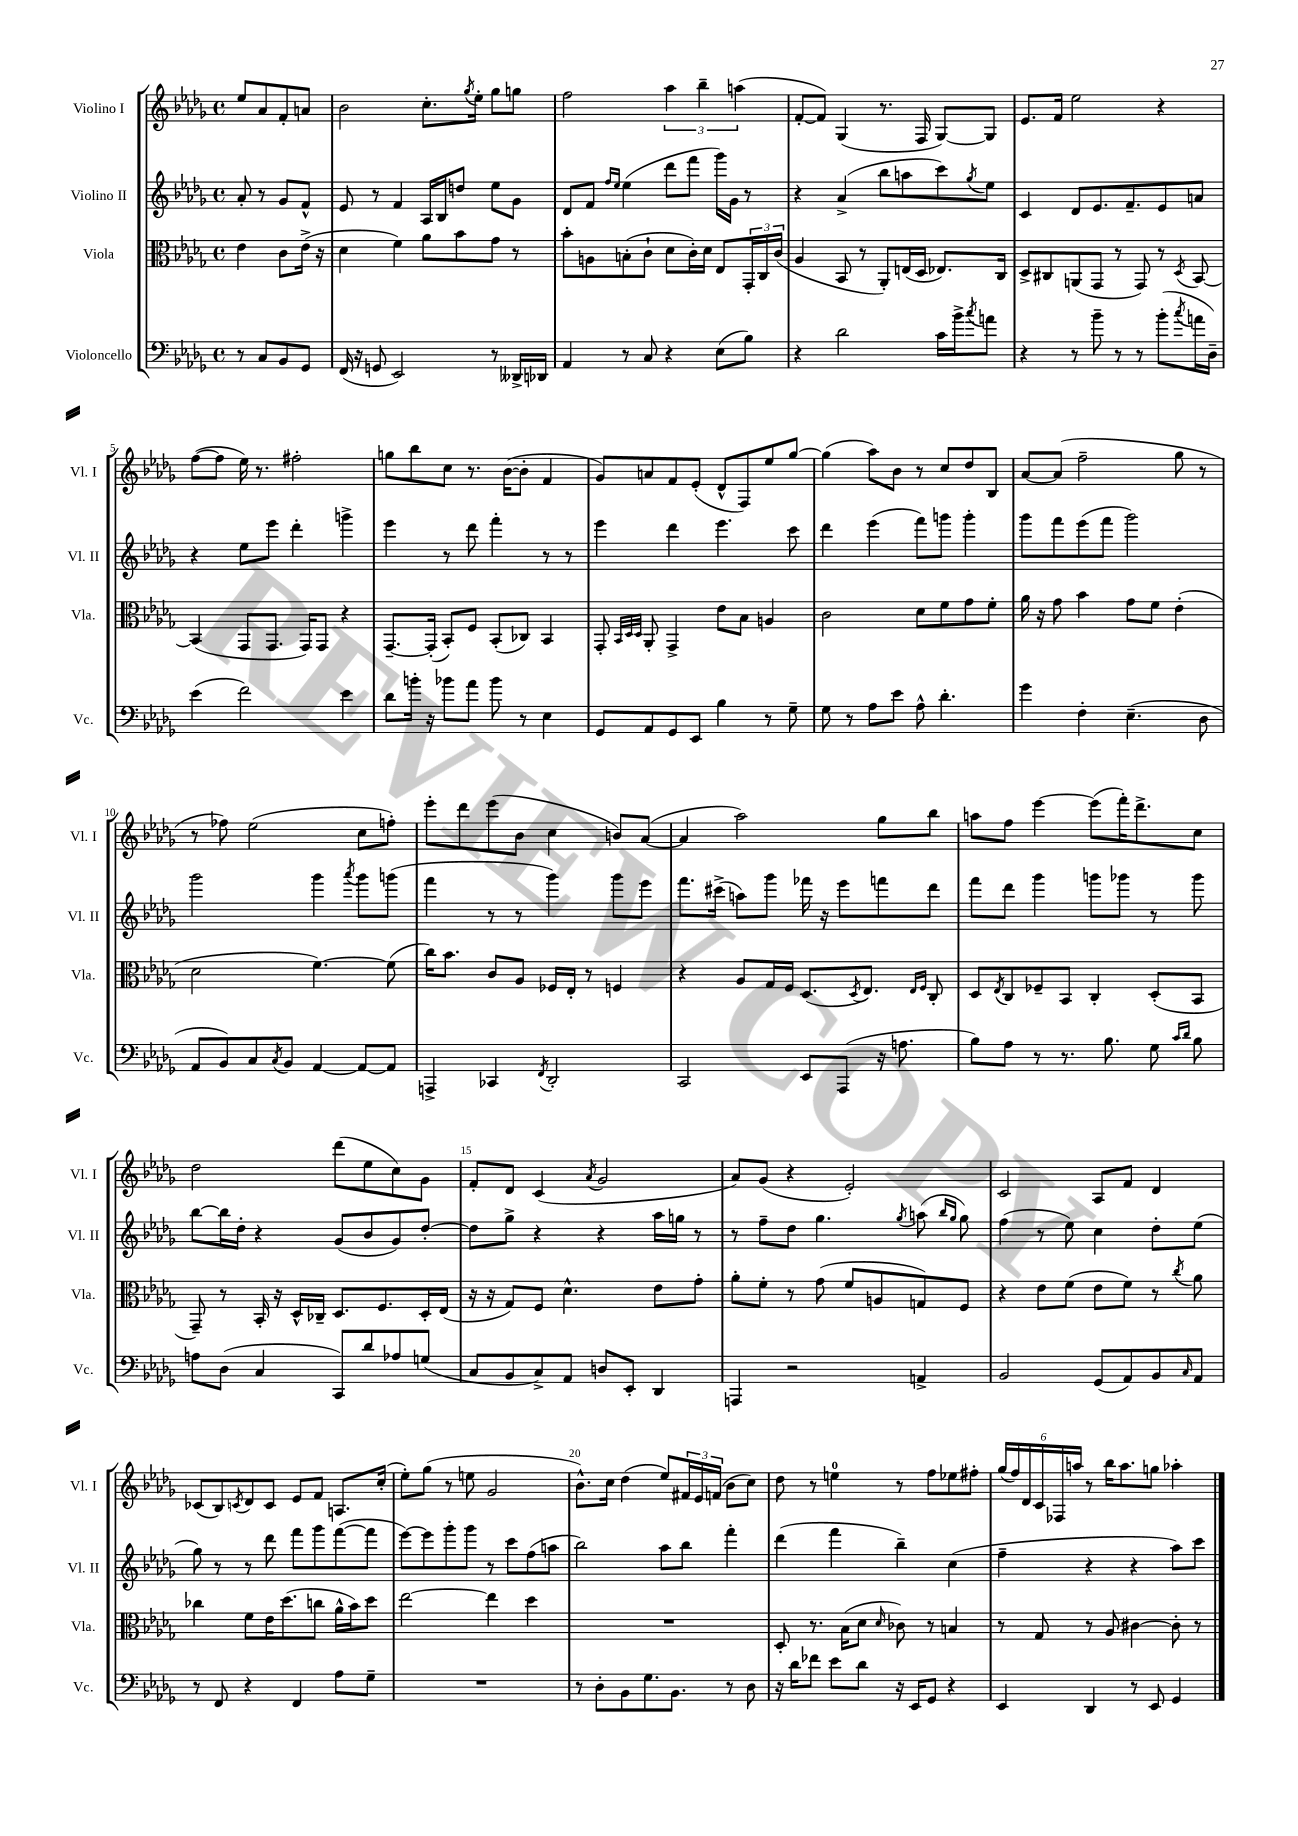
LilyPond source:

<<
\new StaffGroup <<
\new Staff = "s0" \with { instrumentName = "Violino I" shortInstrumentName = "Vl. I" } {
    \clef treble \key des \major \defaultTimeSignature \time 4/4 \partial 2
    ees''8 aes'8 f'8-. a'8 |
    bes'2 c''8.-. \acciaccatura { ges''8 } ees''16-. ges''8 g''8 |
    f''2 \tuplet 3/2 { aes''4 bes''4-- a''4( } |
    f'8~-. f'8) ges4( r8. f16 ges8~) ges8 |
    ees'8. f'16 ees''2 r4 |
    f''8~( f''8 ees''16) r8. fis''2-. |
    g''8 bes''8 c''8 r8. bes'16~( bes'8-. f'4 |
    ges'8) a'8 f'8 ees'8-.( des'8-^ f8) ees''8 ges''8~ |
    ges''4( aes''8) bes'8 r8 c''8 des''8 bes8 |
    aes'8~ aes'8( f''2-- ges''8 r8 |
    r8 fes''8) ees''2( c''8 f''8-.) |
    ees'''8-. des'''8 ees'''8( bes'8 c''4 b'8) aes'8~( |
    aes'4 aes''2) ges''8 bes''8 |
    a''8 f''8 ees'''4~ ees'''8( f'''16-.) des'''8.-> c''8 |
    des''2 des'''8( ees''8 c''8) ges'8 |
    f'8-. des'8 c'4( \acciaccatura { aes'8 } ges'2 |
    aes'8) ges'8( r4 ees'2-.) |
    c'2 aes8 f'8 des'4 |
    ces'8( bes8) \acciaccatura { c'8 } des'8 c'8 ees'8 f'8 a8. c''16-.( |
    ees''8-.) ges''8( r8 e''8 ges'2 |
    bes'8.-^) c''16 des''4( ees''8) \tuplet 3/2 { fis'16 ees'16 f'16( } bes'8 c''8) |
    des''8 r8 e''4-0 r8 f''8 ees''8 fis''8-. |
    \tuplet 6/4 { ges''16( f''16) des'16 c'16 fes16 a''16 } r8 bes''16 a''8. g''8 aes''4-. \bar "|." |
}
\new Staff = "s1" \with { instrumentName = "Violino II" shortInstrumentName = "Vl. II" } {
    \clef treble \key des \major \defaultTimeSignature \time 4/4 \partial 2
    aes'8-. r8 ges'8 f'8-^ |
    ees'8 r8 f'4 aes16 bes16 d''8 ees''8 ges'8 |
    des'8 f'8 \grace { f''16 ees''16 } ees''4( des'''8 f'''8 ges'''16) ges'16 r8 |
    r4 aes'4->( bes''8 a''8 c'''8) \acciaccatura { ges''8 } ees''8 |
    c'4 des'8 ees'8. f'8.-- ees'8 a'8 |
    r4 ees''8 ees'''8 des'''4-. g'''4-> |
    ees'''4 r8 des'''8 f'''4-. r8 r8 |
    ees'''4 des'''4 ees'''4. c'''8 |
    des'''4 ees'''4( f'''8) g'''8 g'''4-. |
    ges'''8 f'''8 ees'''8( f'''8 ges'''2) |
    ges'''2 ges'''4 \acciaccatura { aes'''8 } ges'''8 g'''8( |
    f'''4 r8 r8 ges'''4) ges'''8 ees'''8 |
    f'''8. cis'''16->( a''8) ges'''8 fes'''16 r16 ees'''8 f'''8 des'''8 |
    f'''8 des'''8 ges'''4 g'''8 ges'''8 r8 ges'''8 |
    bes''8~ bes''16 des''16-. r4 ges'8( bes'8 ges'8) des''8~-. |
    des''8 ges''8-> r4 r4 aes''16 g''16 r8 |
    r8 f''8-- des''8 ges''4. \acciaccatura { ges''8 } a''8( \grace { bes''16 ges''16 } ges''8) |
    f''4( r8 ees''8) c''4 des''8-. ees''8( |
    ges''8) r8 r8 des'''8 f'''8 ges'''8 f'''8~( f'''8 |
    ees'''8~) ees'''8 ges'''8-. ges'''8 r8 c'''8 f''8( a''8 |
    bes''2) aes''8 bes''8 f'''4-. |
    des'''4( f'''4 bes''4--) c''4( |
    f''4-- r4 r4 aes''8) c'''8 \bar "|." |
}
\new Staff = "s2" \with { instrumentName = "Viola" shortInstrumentName = "Vla." } {
    \clef alto \key des \major \defaultTimeSignature \time 4/4 \partial 2
    ees'4 c'8 ees'16->( r16 |
    des'4 f'4) aes'8 bes'8 ges'8 r8 |
    bes'8-. a8 b8-.( c'8-! des'8 c'16-.) des'16 ees8 \tuplet 3/2 { ges,16-. c16 c'16( } |
    aes4 bes,8 r8 aes,8-.) e16( des16 ees8.) c16 |
    des8-> cis8 a,8( ges,8 r8 ges,8) r8 \acciaccatura { des8 } bes,8~ |
    bes,4( ges,8 ges,8. ges,16) ges,8 r4 |
    ges,8.~-- ges,16-.( bes,8-.) f8 bes,8-.( ces8) bes,4 |
    ges,8-. \grace { bes,32 des32 des32 } aes,8-. ges,4-> ees'8 bes8 a4 |
    c'2 des'8 f'8 ges'8 f'8-. |
    aes'16 r16 ges'8 bes'4 ges'8 f'8 ees'4-.( |
    des'2 f'4.~) f'8( |
    c''16) bes'8. c'8 aes8 fes16 ees16-. r8 f4 |
    r4 aes8 ges16 f16 des8.( \acciaccatura { des8 } ees8.) \grace { ees16 f16 } c8-. |
    des8 \acciaccatura { ees8 } c8 fes8-- bes,8 c4-. des8-.( bes,8 |
    ges,8--) r8 bes,16-. r16 des16-^ ces16-- des8. f8. des16-. ees16( |
    r16 r16 ges8) f8 des'4.-^ ees'8 ges'8-. |
    aes'8-. f'8-. r8 ges'8( f'8 a8 g8) f8 |
    r4 ees'8 f'8( ees'8 f'8) r8 \acciaccatura { c''8 } aes'8 |
    ces''4 f'8 ees'16 des''8.( c''8 aes'16-^ bes'16) des''8 |
    ees''2~ ees''4 des''4 |
    R1 |
    des8-. r8. bes16( des'8 \grace { des'16 } ces'8) r8 b4 |
    r8 ges8 r8 aes8 cis'4~ cis'8-. r8 \bar "|." |
}
\new Staff = "s3" \with { instrumentName = "Violoncello" shortInstrumentName = "Vc." } {
    \clef bass \key des \major \defaultTimeSignature \time 4/4 \partial 2
    r8 c8 bes,8 ges,8 |
    f,16( r16 g,8 ees,2) r8 deses,16-> des,16 |
    aes,4 r8 c8 r4 ees8( bes8) |
    r4 des'2 c'16 bes'16-> \acciaccatura { c''8 } a'8 |
    r4 r8 bes'8-- r8 r8 bes'8-.( \acciaccatura { c''8 } a'16 des16--) |
    ees'4( f'2) ees'4 |
    des'8 b'16-. r16 bes'8 aes'8 bes'8 r8 ees4 |
    ges,8 aes,8 ges,8 ees,8 bes4 r8 ges8-- |
    ges8 r8 aes8 ees'8 aes8-^ des'4.-. |
    ges'4 f4-. ees4.--( des8 |
    aes,8 bes,8) c8 \acciaccatura { c8 } bes,8 aes,4~ aes,8~ aes,8 |
    a,,4-> ces,4 \acciaccatura { f,8 } des,2-. |
    c,2 ees,8 aes,,8( r16 a8. |
    bes8) aes8 r8 r8. bes8. ges8 \grace { c'16 des'16 } bes8 |
    a8 des8( c4 c,8) des'8 aes8 g8( |
    c8 bes,8 c8->) aes,8 d8 ees,8-. des,4 |
    a,,4 r2 a,4-> |
    bes,2 ges,8( aes,8) bes,8 \grace { c16 } aes,8 |
    r8 f,8 r4 f,4 aes8 ges8-- |
    R1 |
    r8 des8-. bes,8 ges8. bes,8. r8 des8 |
    r16 des'16 fes'8 ees'8 des'8 r16 ees,16 ges,8 r4 |
    ees,4 des,4 r8 ees,8 ges,4 \bar "|." |
}
>>
>>
\layout { \context { \Score \override BarNumber.break-visibility = ##(#f #t #t) barNumberVisibility = #(every-nth-bar-number-visible 5) } }
